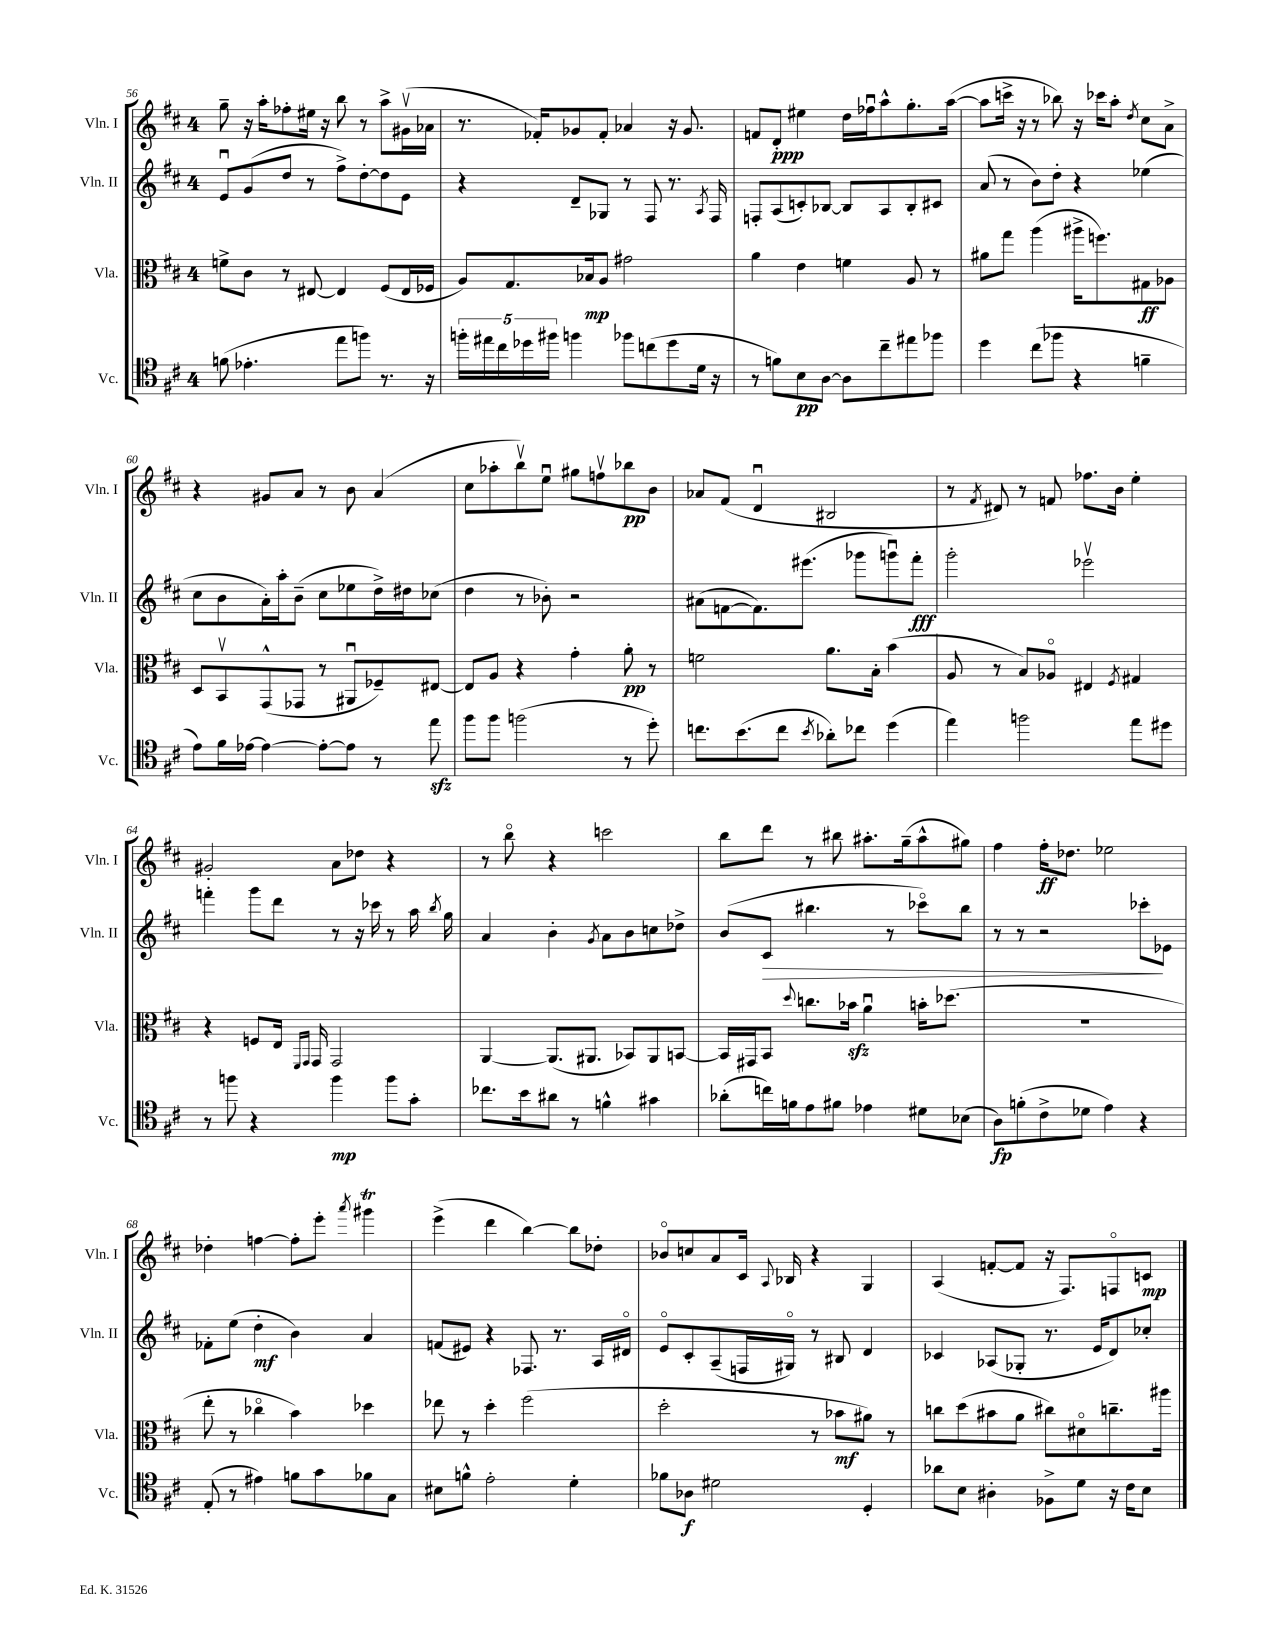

**kern	**kern	**kern	**kern
*staff4	*staff3	*staff2	*staff1
*clefC4	*clefC3	*clefG2	*clefG2
*k[f#c#]	*k[f#c#]	*k[f#c#]	*k[f#c#]
*M4/4	*M4/4	*M4/4	*M4/4
(8f	8f^	8eu	8gg~
4.e-'	8c#	(8g	16r
.	.	.	16aa'
.	8r	8dd	8ff-'
.	[8E#	8r	16ee#
.	.	.	16r
8ee	4E#]	8ff#^)	8bb
8ff)	.	[8dd'	8r
8.r	(8F#	8dd]	8aa^
.	16E#	8e	(16g#v
16r	16F-	.	16a-
=	=	=	=
20ff'	8A)	4r	8.r
20ee#	.	.	.
20cc#	.	.	.
.	8.G	.	.
20dd-	.	.	.
.	.	.	16f-')
20ff#	.	.	.
4ff	.	8d~	8g-
.	16B-	.	.
.	8A	8G-	8f-'
8ff-	2g#	8r	4a-
(8cc	.	8F#	.
8dd-	.	8.r	16r
.	.	.	8.g-
16d	.	.	.
.	.	8qA	.
16r	.	16F#	.
=	=	=	=
8r	4a	8F'	8f
8f)	.	(8A	8d'
8B	4e	8c')	4ee#
[8A	.	[8B-	.
8A]	4f	8B-]	16dd
.	.	.	16ff-u
8cc#~	.	8A	8aa^^
8ee#	8A	8B-'	8.gg'
8ff-	8r	8c#	.
.	.	.	([16aa
=	=	=	=
4dd	8a#	(8a	8aa]
.	8gg	8r	16ccc^
.	.	.	16r
(8cc#	(4aa	8b)	8r
8ff-	.	8dd'	8bb-)
4r	16aa#^	4r	16r
.	8.ff)	.	16ccc-
.	.	.	8aa'
.	.	.	8qdd
4f~	8G#	(4ee-	8cc#
.	8A-	.	8a^
=	=	=	=
8e)	8D	8cc#	4r
16f#	8BBv	8b	.
[16e-	.	.	.
4e-_	(8GG^^	16a')	8g#
.	.	16aa'	.
.	8GG-	(8b~	8a
8e-'_	8r	8cc#	8r
8e-]	8AA#u	8ee-	8b
8r	8F-~)	16dd^)	(4a
.	.	16dd#	.
8ee	[8E#	(8cc-	.
=	=	=	=
8ff#	8E#]	4dd	8cc#
8ff#	8A	.	8aa-'
(2ff	4r	8r	8bbv)
.	.	8b-')	8eeu
.	4g'	2r	8gg#
.	.	.	8ffv
8r	8a'	.	8bb-
8dd')	8r	.	8b
=	=	=	=
8.cc	2f	(8a#	8a-
.	.	[8f	(8f#
(8.b	.	.	.
.	.	8.f])	4du
8cc	.	.	.
.	.	(8.eee#	.
8qb	.	.	.
8a-')	8.a	.	2B#
8cc-	.	8ggg-	.
.	16B'	.	.
(4dd	(4b	8gggu)	.
.	.	8fff#'	.
=	=	=	=
4ee)	8A	2ggg'	8r
.	.	.	8qf#
.	8r	.	8d#)
2ff	8B)	.	8r
.	8A-o	.	8f
.	4E#	2eee-v	8.ff-
.	.	.	16b
.	8qF#	.	.
8ee	4G#	.	4ee'
8dd#	.	.	.
=	=	=	=
8r	4r	4fff'	2g#'
8ff	.	.	.
4r	8F	8ggg	.
.	16E	8ddd	.
.	16qqFF#	.	.
.	16qqGG	.	.
.	16GG	.	.
4ff	2GG	8r	8a
.	.	16r	8dd-
.	.	16ccc-	.
8ff	.	8r	4r
8g'	.	16aa	.
.	.	8qbb	.
.	.	16gg	.
=	=	=	=
8.cc-	[4AA	4a	8r
.	.	.	8bbo
16b	.	.	.
8a#	(8.AA]	4b'	4r
8r	.	.	.
.	8.AA#	.	.
.	.	8qg	.
4f^^	.	8a	2ccc
.	8BB-)	8b	.
4g#	8AA#	8cc	.
.	[8BB	8dd-^	.
=	=	=	=
(8a-'	16BB]	(8b	8bb
.	16GG#	.	.
16cc)	8BB	8c#	8ddd
16f	.	.	.
.	8qqdd	.	.
8e	8.cc	4.bb#	8r
8f#	.	.	8bb#
.	16b-	.	.
4e-	4au	.	8.aa#'
.	.	8r	.
.	.	.	(16gg~
8d#	16b'	8ccc-o)	8aa#^^
.	(8.dd-	.	.
(8B-	.	8bb#	8gg#)
=	=	=	=
8A)	1r	8r	4ff#
(8f'	.	8r	.
8c#^	.	2r	16ff#'
.	.	.	8.dd-
8d-	.	.	.
4e)	.	.	2ee-
4r	.	8ccc-'	.
.	.	8e-	.
=	=	=	=
(8E'	8ee'	8f-'	4dd-'
8r	8r	(8ee	.
4e#)	4cc-o	4dd'	[4ff
8f	4b)	4b)	8ff']
8g	.	.	8eee'
.	.	.	8qaaa
8f-	4dd-	4a	4ggg#
8G	.	.	.
=	=	=	=
8B#	8ee-	(8f	(4eee^
8f^^	8r	8e#)	.
2e'	4dd'	4r	4ddd
.	(2ff#	8.F-	[4bb)
.	.	8.r	.
4d'	.	.	8bb]
.	.	16A	8dd-'
.	.	16d#o	.
=	=	=	=
8f-	2dd'	8eo	8b-o
8A-	.	8c#'	8cc
2d#	.	(8A~	8a
.	.	16F	16c#
.	.	.	8qqA
.	.	16G#o)	16B-
.	8r	8r	4r
.	8b-	8B#	.
4D'	8a#)	4d	4G
.	8r	.	.
=	=	=	=
8a-	8cc	4c-	(4A
8B	(8dd	.	.
4A#'	8b#	(8A-	[8f'
.	8a	8G-'	8f]
8F-^	8cc#)	8.r	16r
.	.	.	8.F#)
8d	8d#o	.	.
.	.	16e	.
16r	8.cc~	8d)	8Fo
16c#	.	.	.
8B	.	8cc-'	8c
.	16aa#	.	.
==	==	==	==
*-	*-	*-	*-
